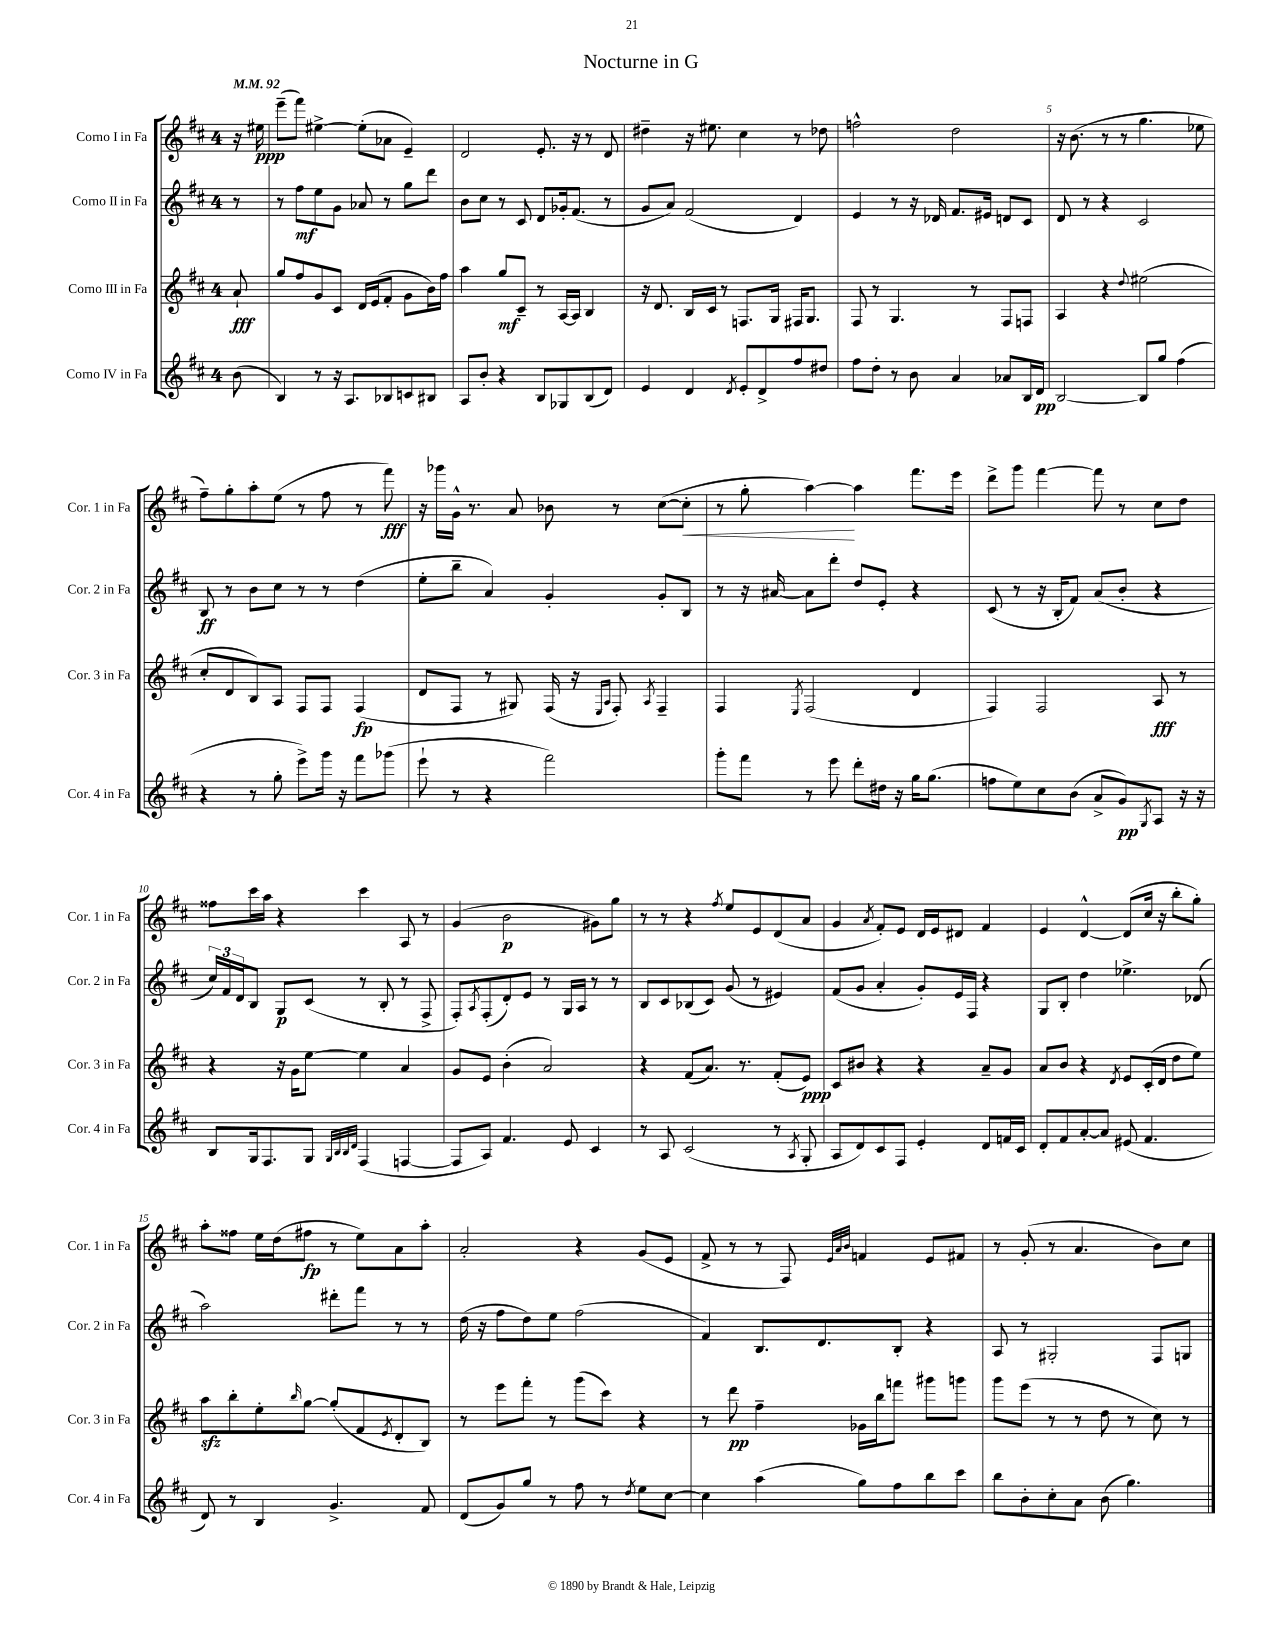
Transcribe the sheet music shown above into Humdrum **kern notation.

**kern	**kern	**kern	**kern
*staff4	*staff3	*staff2	*staff1
*clefG2	*clefG2	*clefG2	*clefG2
*k[f#c#]	*k[f#c#]	*k[f#c#]	*k[f#c#]
*M4/4	*M4/4	*M4/4	*M4/4
*MM92	*MM92	*MM92	*MM92
(8b	8a`	8r	16r
.	.	.	16ee#
=	=	=	=
4B)	8gg	8r	(8eee~
.	8ff#	8ff#	8fff#)
8r	8g	8ee	[4ee#^
16r	8c#	8g	.
8.A	.	.	.
.	16d	8a-	(8ee#']
.	(16e	.	.
8B-	8f#'	8r	8a-
8c	8g	8gg	4e~)
8B#	16b)	8ddd	.
.	16ff#	.	.
=	=	=	=
8A	4aa	8b	2d
8b'	.	8cc#	.
4r	8gg	8r	.
.	8c#~	8c#	.
8B	8r	8d	8.e'
8G-	[16A	16g-'	.
.	16A]	(8.f#	16r
(8B	4B	.	8r
8d)	.	8r	8d
=	=	=	=
4e	16r	8g	4dd#~
.	8.d	.	.
.	.	8a)	.
4d	16B	(2f#	16r
.	16c#	.	8.ee#
.	8r	.	.
8qd	.	.	.
8e'	8.F	.	4cc#
8d^	.	.	.
.	16G	.	.
8ff#	16F#	4d)	8r
.	8.G	.	.
8dd#	.	.	8dd-
=	=	=	=
8ff#	8F#	4e	2ff^^
8dd'	8r	.	.
8r	4.G	8r	.
8b	.	16r	.
.	.	16d-	.
4a	.	8.f#	2dd
.	8r	.	.
.	.	16e#	.
8a-	8F#	8d	.
16B	8F	8c#	.
16d	.	.	.
=	=	=	=
[2B	4A	8d	16r
.	.	.	(8.b
.	.	8r	.
.	4r	4r	8r
.	.	.	8r
.	8qqdd	.	.
8B]	(2ee#	2c#	4.gg
8gg	.	.	.
(4ff#	.	.	.
.	.	.	8ee-
=	=	=	=
4r	8cc#'	8B	8ff#~)
.	8d	8r	8gg'
8r	8B)	8b	8aa'
8gg'	8A	8cc#	(8ee
8eee^)	8F#	8r	8r
16ggg	8F#	8r	8ff#
16r	.	.	.
8fff#	(4F#	(4dd	8r
(8ggg-	.	.	8fff#)
=	=	=	=
8eee`	8d	8ee'	16r
.	.	.	16ggg-
8r	8F#	8bb~	16g^^
.	.	.	8.r
4r	8r	4a)	.
.	8G#)	.	8a
2fff#)	(16F#	4g'	8b-
.	16r	.	.
.	16qqE	.	.
.	16qqA	.	.
.	8F#')	.	8r
.	8qA	.	.
.	4F#~	8g'	([8cc#
.	.	8B	8cc#']
=	=	=	=
8ggg'	4F#	8r	8r
8fff#	.	16r	8gg'
.	.	[16a#	.
.	8qE	.	.
8r	(2F#	8a#]	[4aa)
8eee	.	8ddd'	.
8ddd'	.	8dd	4aa]
16dd#	.	8e'	.
16r	.	.	.
16gg	4d	4r	8.fff#
(8.gg	.	.	.
.	.	.	16eee
=	=	=	=
8ff	4F#)	(8c#	8ddd^
8ee)	.	8r	8ggg
8cc#	2F#	16r	[4fff#
.	.	16B'	.
(8b	.	8f#)	.
8a^	.	(8a	8fff#]
8g)	.	8b'	8r
8qG	.	.	.
8A	8A	4r	8cc#
16r	8r	.	8dd
16r	.	.	.
=	=	=	=
8B	4r	24cc#)	8ff##
.	.	24f#	.
.	.	24d	.
16G	.	8B	16ccc#
8.F#	.	.	16aa
.	16r	8G	4r
.	16g	.	.
8G	[8ee	(8c#	.
32qqG	.	.	.
32qqB	.	.	.
32qqB	.	.	.
32qqd	.	.	.
(4F#	4ee]	8r	4ccc#
.	.	8B'	.
[4F	4a	8r	8A
.	.	8F#^	8r
=	=	=	=
8F]	8g	8F#')	(4g
.	.	8qA	.
8A)	8e	(8F#'	.
4.f#	(4b'	8d')	2b
.	.	8e	.
.	2a)	8r	.
8e	.	16G	.
.	.	16A	.
4c#	.	8r	8g#)
.	.	8r	8gg
=	=	=	=
8r	4r	8B	8r
8A	.	8c#	8r
(2c#	(8f#	(8B-	4r
.	8.a)	8c#)	.
.	.	.	8qff#
.	.	(8g	8ee
.	8.r	.	.
.	.	8r	8e
8r	(8f#'	4e#)	(8d
8qA	.	.	.
8G'	8e)	.	8a
=	=	=	=
8A	8c#	(8f#	4g
8d)	8b#	8g	.
.	.	.	8qa
8c#	4r	4a'	8f#')
8F#	.	.	8e
4e'	4r	8g')	16d
.	.	.	16e
.	.	16e	8d#
.	.	16F#	.
8d	8a~	4r	4f#
16f	8g	.	.
16c#	.	.	.
=	=	=	=
8d'	8a	8G	4e
8f#	8b	8B'	.
[8a'	4r	4dd	[4d^^
8a]	.	.	.
.	8qd	.	.
(8e#	8e	4.ee-^	(8d]
4.f#	(16c#'	.	16cc#
.	16d	.	16r
.	8dd	.	8bb'
.	8ee)	(8d-	8gg')
=	=	=	=
8d)	8aa	2aa)	8aa'
8r	8bb'	.	8ff##
4B	8ee'	.	16ee
.	.	.	(16dd
.	16qqbb	.	.
.	[8gg	.	8ff#
4.g^	(8gg']	8ddd#'	8r
.	8f#	8fff#	8ee)
.	8qe	.	.
.	8d'	8r	8a
8f#	8B)	8r	8aa'
=	=	=	=
(8d	8r	(16dd	2a'
.	.	16r	.
8g)	8eee	8ff#	.
8gg	8fff#'	8dd)	.
8r	8r	8ee	.
8ff#	(8ggg	(2ff#	4r
8r	8ccc#)	.	.
8qdd	.	.	.
8ee	4r	.	(8g
[8cc#	.	.	8e
=	=	=	=
4cc#]	8r	4f#)	8f#^
.	8ddd	.	8r
(4aa	4ff#~	8.B	8r
.	.	.	8F#)
.	.	8.d	.
.	.	.	32qqe
.	.	.	32qqa
.	.	.	32qqb
8gg)	16g-	.	4f
.	16bb	.	.
8ff#	8fff	8B'	.
8bb	8ggg#	4r	8e
8ccc#	8ggg	.	8f#
=	=	=	=
8bb	8ggg	8A	8r
8b'	(8eee	8r	(8g'
8cc#'	8r	2G#'	8r
8a	8r	.	4.a
(8b	8dd	.	.
4.gg)	8r	.	.
.	8cc#)	8F#	8b)
.	8r	8G	8cc#
==	==	==	==
*-	*-	*-	*-
